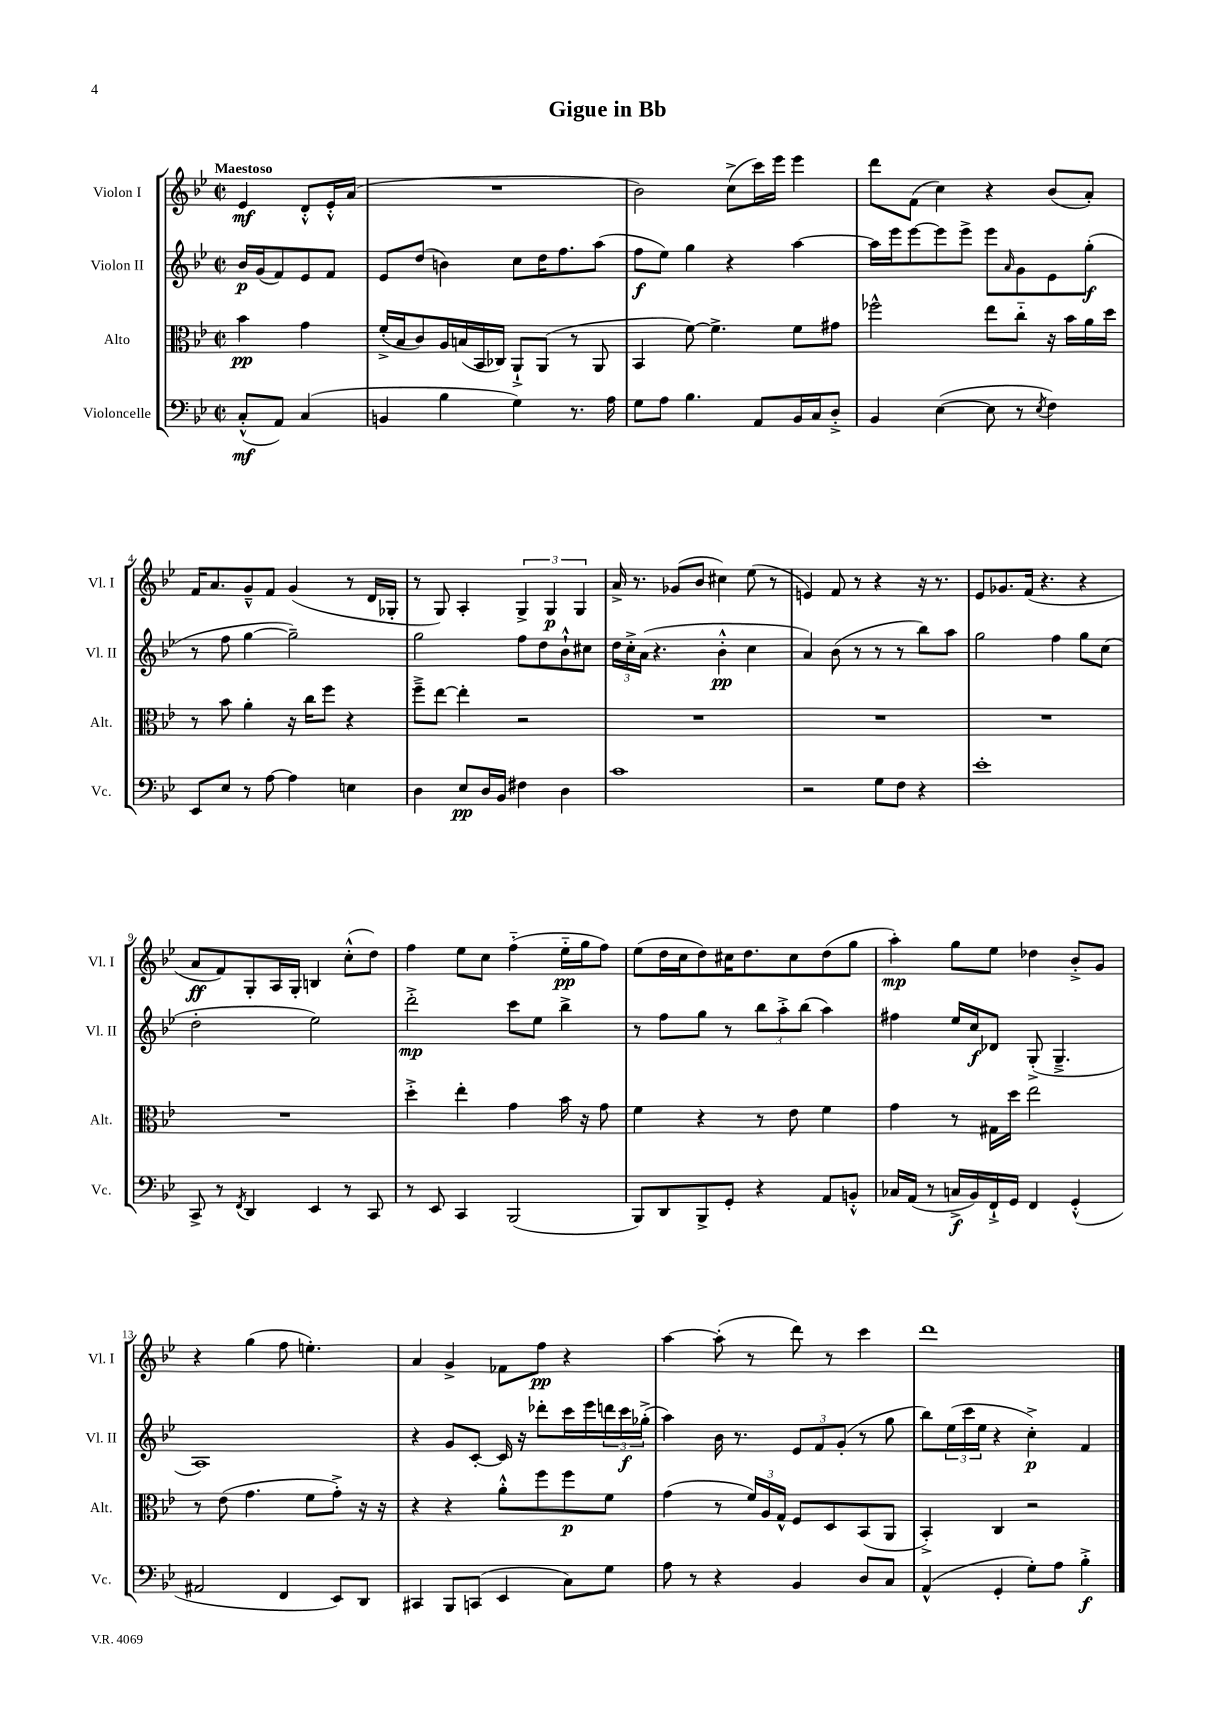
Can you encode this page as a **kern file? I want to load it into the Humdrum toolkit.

**kern	**kern	**kern	**kern
*staff4	*staff3	*staff2	*staff1
*clefF4	*clefC3	*clefG2	*clefG2
*k[b-e-]	*k[b-e-]	*k[b-e-]	*k[b-e-]
*M2/2	*M2/2	*M2/2	*M2/2
*met(c|)	*met(c|)	*met(c|)	*met(c|)
(8C'^^/L	4b-\	16b-/LL	4e-/
.	.	(16g/J	.
8AA/J)	.	8f/)	.
(4C/	4g\	8e-/	8d'^^/L
.	.	8f/J	16e-'^^/L
.	.	.	(16a/JJ
=	=	=	=
4BB/	(16f'^/LL	8e-/L	1r
.	16B-/J	.	.
.	8c/)	(8dd/J	.
4B-\	16A/L	4b\)	.
.	(16B/	.	.
.	16BB-/	.	.
.	16C-/JJ)	.	.
4G\)	8AA`^/L	8cc\L	.
.	(8AA/J	16dd\K	.
.	.	8.ff\	.
8.r	8r	.	.
.	8AA/	(8aa\J	.
16A\	.	.	.
=	=	=	=
8G\L	4BB-/	8ff\L	2b-\)
8A\J	.	8ee-\J)	.
4.B-\	[8f\)	4gg\	.
.	4.f^\]	.	.
.	.	4r	(8cc^\L
8AA/L	.	.	16ccc\L)
.	.	.	16eee-\JJ
16BB-/L	8f\L	[4aa\	4eee-\
16C/J	.	.	.
8D'^/J	8g#\J	.	.
=	=	=	=
4BB-/	2ff-^^\	16aa\]LL	8ddd\L
.	.	16eee-\J	.
.	.	[8eee-\	(8f\J
([4E-\	.	8eee-\]	4cc\)
.	.	8eee-^\J	.
8E-\]	8ee-\L	8eee-\L	4r
.	.	16qqa/	.
8r	8cc'~\J	8g\	.
8qE-/	.	.	.
4F\)	16r	8e-\	(8b-/L
.	16b-\LL	.	.
.	16a\	(8gg'\J	8a'/J)
.	16dd\JJ	.	.
=	=	=	=
8EE-/L	8r	8r	16f/LK
.	.	.	8.a/
8E-/J	8b-\	8ff\	.
8r	4a'\	[4gg\	8g~^^/
[8A\	.	.	8f/J
4A\]	16r	2gg~\])	(4g/
.	16cc\LK	.	.
.	8ff\J	.	.
4E\	4r	.	8r
.	.	.	16d/LL
.	.	.	16G-'/JJ
=	=	=	=
4D\	8ff~^\L	2gg\	8r
.	[8ee-\J	.	8G/)
8E-/L	4ee-'\]	.	4A'/
16D/L	.	.	.
16BB-/JJ	.	.	.
4F#\	2r	8ff\L	6G^/
.	.	8dd\	.
.	.	.	6G/
4D\	.	8b-`^^\	.
.	.	.	6G/
.	.	8cc#\J	.
=	=	=	=
1c	1r	24dd\LL	16a^/
.	.	24cc'^\	.
.	.	.	8.r
.	.	(24a\JJ	.
.	.	4.r	.
.	.	.	(8g-/L
.	.	.	8b-/J
.	.	4b-'^^\	4cc#\)
.	.	4cc\	(8ee-\
.	.	.	8r
=	=	=	=
2r	1r	4a/)	4e/)
.	.	(8b-\	8f/
.	.	8r	8r
8G\L	.	8r	4r
8F\J	.	8r	.
4r	.	8bb-\L)	16r
.	.	.	8.r
.	.	8aa\J	.
=	=	=	=
1e-'	1r	2gg\	8e-/L
.	.	.	8.g-/
.	.	.	(16f/Jk
.	.	.	4.r
.	.	4ff\	.
.	.	8gg\L	4r
.	.	(8cc\J	.
=	=	=	=
8CC^/	1r	2dd'\	8a/L
8r	.	.	8f/)
8qFF/	.	.	.
4DD/	.	.	8G'/
.	.	.	16A/L
.	.	.	16G'/JJ
4EE-/	.	2ee-\)	4B/
8r	.	.	(8cc'^^\L
8CC/	.	.	8dd\J)
=	=	=	=
8r	4dd'^\	2ddd'^\	4ff\
8EE-/	.	.	.
4CC/	4ee-'\	.	8ee-\L
.	.	.	8cc\J
(2BBB-/	4g\	8ccc\L	(4ff'~\
.	.	8ee-\J	.
.	16b-\	4bb-^\	16ee-'~\LL
.	16r	.	16gg\J
.	8g\	.	8ff\J)
=	=	=	=
8BBB-/L)	4f\	8r	(8ee-\L
8DD/	.	8ff\L	16dd\L
.	.	.	16cc\J
8BBB-^/	4r	8gg\J	8dd\)
8GG'/J	.	8r	16cc#\K
.	.	.	8.dd\
4r	8r	12bb-\L	.
.	.	12aa'^\	.
.	8e-\	.	8cc#\
.	.	(12bb-\J	.
8AA/L	4f\	4aa\)	(8dd\
8BB'^^/J	.	.	8gg\J
=	=	=	=
16C-/LL	4g\	4ff#\	4aa'\)
(16AA/JJ	.	.	.
8r	.	.	.
16C^/LL	8r	16ee-/LL	8gg\L
16BB-/)	.	16cc/J	.
16FF`^/	16G#\LL	8d-/J	8ee-\J
16GG/JJ	16dd\JJ	.	.
4FF/	2ee-\	(8G'^/	4dd-\
.	.	4.G~^/	.
(4GG'^^/	.	.	8b-'^/L
.	.	.	8g/J
=	=	=	=
2AA#/	8r	1A)	4r
.	(8e-\	.	.
.	4.g\	.	(4gg\
4FF/	.	.	8ff\
.	8f\L	.	4.ee'\)
8EE-/L)	8g'^\J)	.	.
8DD/J	16r	.	.
.	16r	.	.
=	=	=	=
4CC#/	4r	4r	4a/
8BBB-/L	4r	8g/L	4g^/
(8CC/J	.	[8c'/J	.
4EE-/	8a'^^\L	16c/]	8f-\L
.	.	16r	.
.	8ff\	8ddd-'\L	8ff\J
8C\L)	8ff\	16ccc\L	4r
.	.	16eee-\	.
8G\J	8f\J	24ddd\	.
.	.	24ccc\	.
.	.	(24gg-'^\JJ	.
=	=	=	=
8A\	(4g\	4aa\)	[4aa\
8r	.	.	.
4r	8r	16b-\	(8aa'\]
.	.	8.r	.
.	24f/LL)	.	8r
.	24A/	.	.
.	24G^^/JJ	.	.
4BB-/	8F/L	12e-/L	8ddd\)
.	.	12f/	.
.	8D/	.	8r
.	.	(12g'/J	.
8D/L	(8BB-/	8r	4ccc\
8C/J	8AA/J	8gg\	.
=	=	=	=
(4AA^^/	4BB-'^/)	8bb-\L)	1ddd
.	.	(24ee-\L	.
.	.	24ccc\	.
.	.	24ee-\JJ	.
4GG'/	4C/	4r	.
8G'\L)	2r	4cc'^\)	.
8A\J	.	.	.
4B-'^\	.	4f/	.
==	==	==	==
*-	*-	*-	*-
